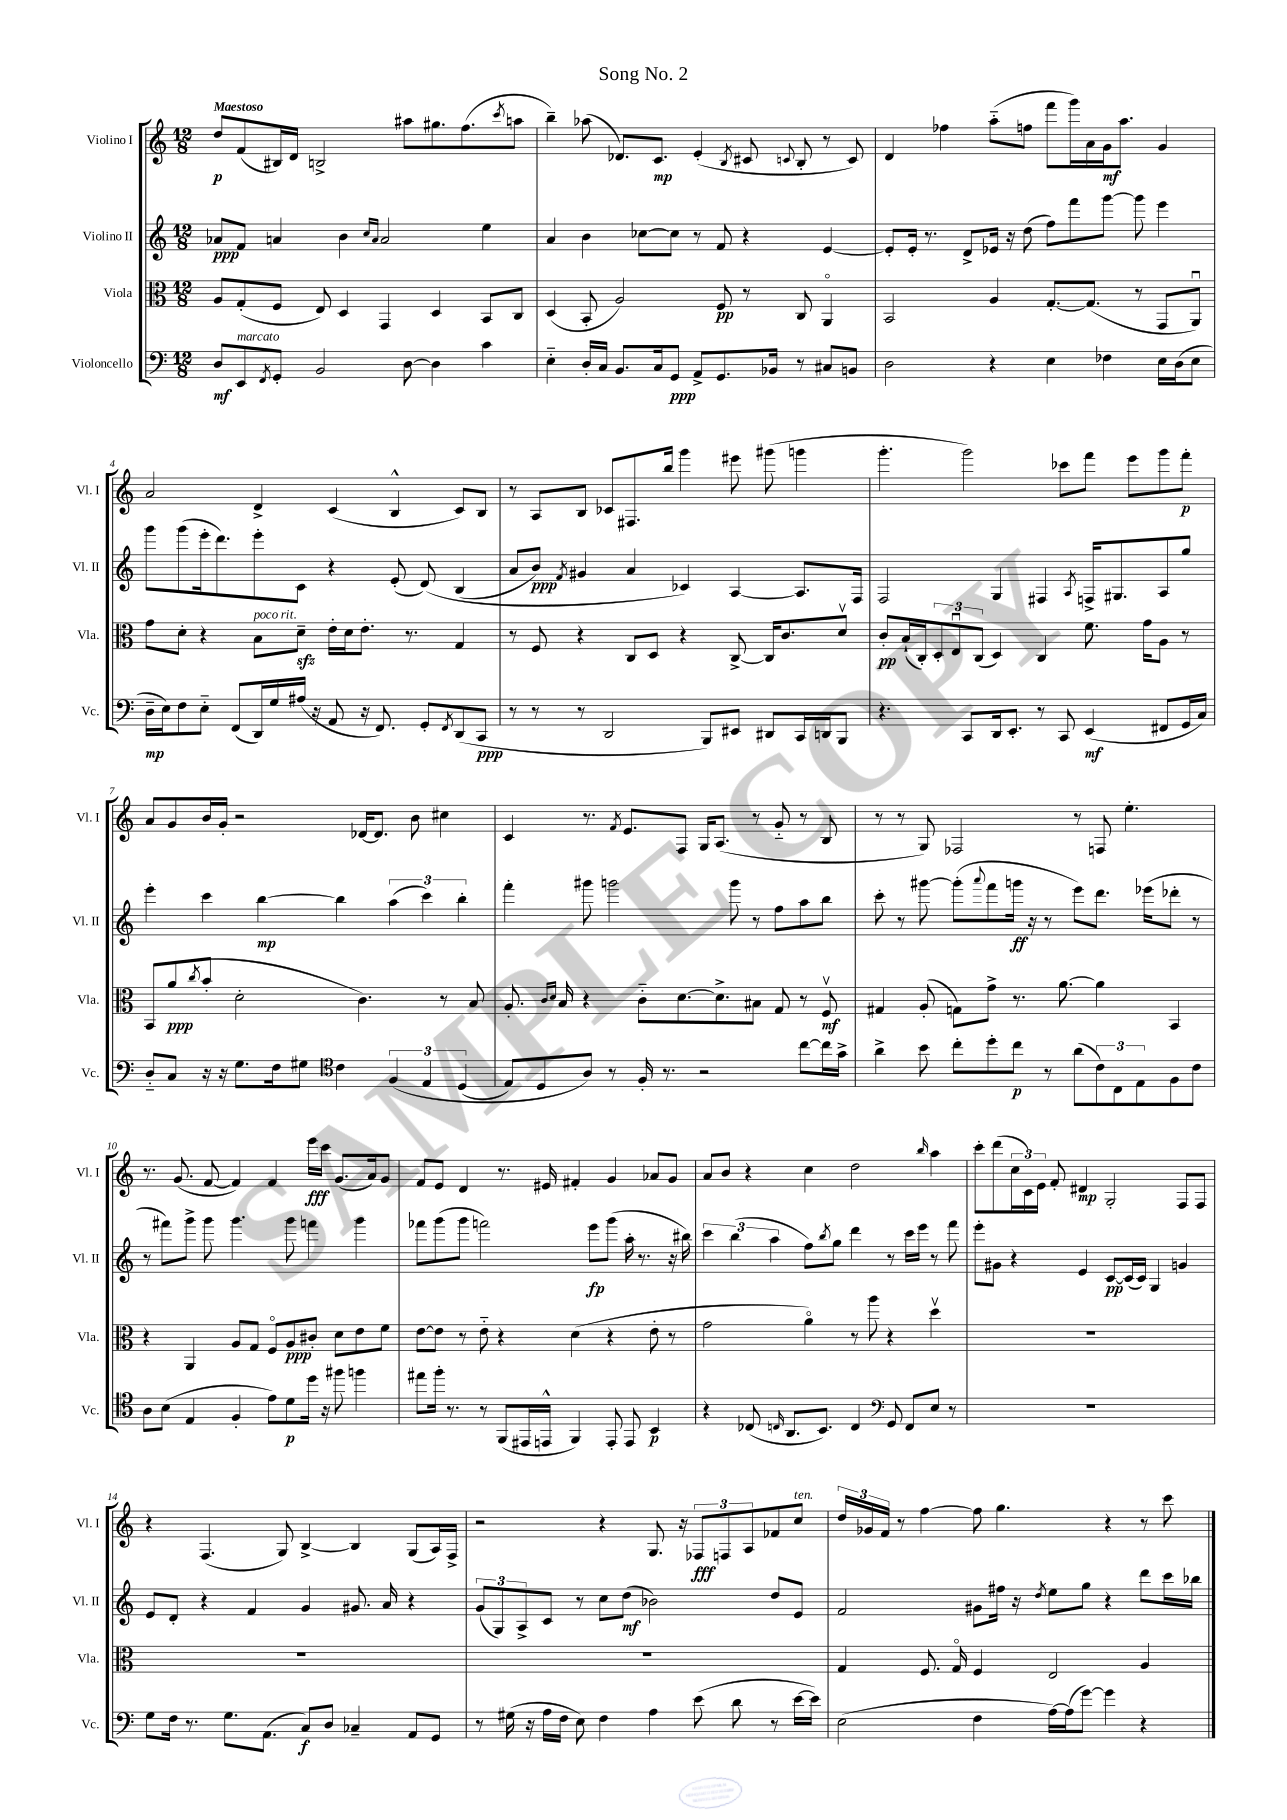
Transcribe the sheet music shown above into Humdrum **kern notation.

**kern	**kern	**kern	**kern
*staff4	*staff3	*staff2	*staff1
*clefF4	*clefC3	*clefG2	*clefG2
*k[]	*k[]	*k[]	*k[]
*M12/8	*M12/8	*M12/8	*M12/8
8D	8A	8a-	8dd
8EE	(8G'	8f	(8f
8qFF	.	.	.
8GG'	8F	4a	16B#)
.	.	.	16d
2BB	8E)	.	2B^
.	4D	4b	.
.	.	16qqcc	.
.	.	16qqa	.
.	4GG	2a	.
[8D	.	.	8aa#
4D]	4D	.	8.gg#
.	.	.	(8.ff
4c	8BB	4ee	.
.	.	.	8qccc
.	8C	.	8aa
=	=	=	=
4E'~	(4D	4a	4bb~)
16D'	8BB'	4b	(8aa-
16C	.	.	.
8.BB	2A)	.	8.d-)
.	.	[8cc-	.
16C	.	.	8.c
8GG	.	8cc-]	.
8AA^	.	8r	(4e'
8.GG	8F	8f	.
.	.	.	8qB
.	8r	4r	8c#
16BB-	.	.	.
.	.	.	8qqc
8r	8C	.	8B'
8C#	4AAo	[4e	8r
8BB	.	.	8c)
=	=	=	=
2D	2BB	8e']	4d
.	.	16e'	.
.	.	8.r	.
.	.	.	4ff-
.	.	8d^	.
4r	4A	16e-	(8aa'~
.	.	16r	.
.	.	(8dd	8ff
4E	[8.G'	8ff)	8fff
.	.	8fff	16ggg)
.	(8.G]	.	16a
4F-	.	[8ggg	16g
.	.	.	8.aa
.	8r	8ggg]	.
16E	8GG	4eee	4g
(16D	.	.	.
8E	8AAu)	.	.
=	=	=	=
16D~	8g	8ggg	2a
16E)	.	.	.
8F	8d'	(8ggg	.
8E'~	4r	16eee'	.
.	.	8.ddd)	.
(8FF	.	.	.
16DD)	8B	8eee'	4d^
16G	.	.	.
(16A#	8d~	8c	.
16r	.	.	.
8AA	16e'	4r	(4c
.	16d	.	.
16r	8.e'	.	.
8.FF)	.	.	.
.	.	(8e'	4B^^
.	8.r	.	.
8GG'	.	&(8d)	.
8qFF	.	.	.
(8DD	4G	(4B	8c)
8CC	.	.	8B
=	=	=	=
8r	8r	8a	8r
8r	8F	8b)	8A
.	.	8qf	.
8r	4r	4g#	8B
2DD	.	.	8c-
.	8C	4a	8.F#
.	8D	.	.
.	.	.	16bb
.	4r	4c-&)	4ggg
8BBB)	.	.	.
8EE#	[8C^	[4A	8eee#
8DD#	16C]	.	(8ggg#
.	8.c	.	.
16CC	.	8.A]	4ggg
16DD	.	.	.
8BBB	8dv	.	.
.	.	16F	.
=	=	=	=
4.r	8c'	2F	4.ggg'
.	(16B`	.	.
.	16C')	.	.
.	12D'	.	.
.	12Eu	.	.
8CC	.	.	2ggg)
.	(12C	.	.
16DD	4D)	4G	.
8.EE'	.	.	.
8r	4C	4F#	.
8CC	.	.	8ccc-
.	.	8qA	.
(4EE	8.f	16F^	8fff
.	.	8.G#	.
.	.	.	8eee
.	16g	.	.
8FF#	8A	8A	8ggg
16GG	8r	8gg	8fff'
16C)	.	.	.
=	=	=	=
8D'~	8BB	4eee'	8a
8C	(8a	.	8g
.	8qcc	.	.
16r	8b'	4ccc	16b
16r	.	.	16g'
8.G	2d'	.	2r
.	.	[4bb	.
16F	.	.	.
8G#	.	.	.
*clefC4	*	*	*
4c	.	4bb]	.
.	4.c)	.	[16d-
.	.	.	8.d-]
&(6F	.	(6aa	.
.	.	.	8b
6E	.	6ccc)	.
.	8r	.	4cc#
(6D	.	6bb'	.
.	8B	.	.
=	=	=	=
8E)	8.A'	4fff'	4c
8D	.	.	.
.	16qqc	.	.
.	16qqd	.	.
.	16B	.	.
8A&)	4r	8ggg#	8.r
8r	.	2ggg	.
.	.	.	8qf
.	.	.	8.e
16F'	8c'~	.	.
8.r	.	.	.
.	[8.d	.	8F
2r	.	.	16G
.	8.d^]	.	(8.A
.	.	8ggg	.
.	8B#	8r	8r
.	8G	8ff	8g'~
[8cc	8r	8aa	8r
16cc]	8Fv	8bb	8B
16g^	.	.	.
=	=	=	=
4a^	4G#	8ccc'	8r
.	.	8r	8r
8b	(8A'	[8ggg#	8G)
8cc'	8G)	(8ggg#']	2F-
.	.	8qqaaa	.
8dd'	8g^	8fff	.
8cc	8.r	16ggg	.
.	.	16r	.
8r	.	8r	.
.	[8.a	.	.
(8a	.	8eee)	8r
12c)	4a]	8.ddd	8F
12C	.	.	.
.	.	.	4.ee'
12E	.	.	.
.	.	(16eee-	.
8F	4BB	8ddd-'	.
8c	.	8r	.
=	=	=	=
8A	4r	8r	8.r
(8B	.	8fff#)	.
.	.	.	(8.g
4E	4AA	8ggg^	.
.	.	8ggg	[8f
4F'	8A	4.ggg	4f])
.	8G	.	.
8e)	8Fo	.	4f
8d	8A	8ggg	.
16dd	8c#'	4fff	16eee
16r	.	.	16ccc
8ff#	8d	.	(8.g
4ff	8e	4ggg	.
.	.	.	16a)
.	8f	.	8g
=	=	=	=
8ee#	[8e	8fff-	8f
16ff'	8e]	(8ggg	8e
8.r	.	.	.
.	8r	8ggg	4d
8r	8e'~	2fff)	.
(8FF	4r	.	8.r
16EE#	.	.	.
16EE^^	.	.	16e#
4FF)	(4d	.	4f#'
.	.	8eee	.
8EE'	4r	(8ggg	4g
8EE	.	16aa'	.
.	.	8.r	.
4BB	8e'	.	8a-
.	8r	16r	8g
.	.	16bb#)	.
=	=	=	=
4r	2g	6ccc	8a
.	.	.	8b
.	.	(6bb	.
(8C-	.	.	4r
.	.	6aa	.
16qqC	.	.	.
8.AA	.	.	.
.	4ao)	8ff)	4cc
8.BB)	.	.	.
.	.	8qbb	.
.	.	8gg	.
4C	8r	4ddd	2dd
.	8aa	.	.
*clefF4	*	*	*
8GG	4r	8r	.
8FF	.	16ccc	.
.	.	16eee	.
.	.	.	16qqbb
8E	4ddv	8r	4aa
8r	.	8fff	.
=	=	=	=
1.r	1.r	8eee'	8ccc'
.	.	8g#	(8ddd
.	.	4r	24cc
.	.	.	24c)
.	.	.	24e
.	.	.	8f'
.	.	4e	4d#
.	.	[8c	2G'
.	.	(16c]	.
.	.	16c)	.
.	.	4G	.
.	.	4g	8F
.	.	.	8F
=	=	=	=
8G	1.r	8e	4r
16F	.	8d'	.
8.r	.	.	.
.	.	4r	(4.F
8.G	.	.	.
.	.	4f	.
(8.AA	.	.	.
.	.	.	8G)
8C)	.	4g	[4B^
8D	.	.	.
4C-~	.	8.g#	4B]
.	.	16a	.
8AA	.	4r	(8G
8GG	.	.	16A)
.	.	.	16F^
=	=	=	=
8r	1.r	(12g	2r
.	.	12G)	.
(16G#	.	.	.
.	.	12A^	.
16r	.	.	.
16A	.	8c	.
16F	.	.	.
8E)	.	8r	.
4F	.	8cc	4r
.	.	(8dd	.
4A	.	2b-)	8.G
.	.	.	16r
(8e	.	.	12F-
.	.	.	12F
8d	.	.	.
.	.	.	12A
8r	.	8dd	8f-
[16e	.	8e	8cc
16e])	.	.	.
=	=	=	=
(2E	4G	2f	24dd
.	.	.	24g-
.	.	.	24f
.	.	.	8r
.	8.F	.	[4ff
.	16Go	.	.
4F	4F	8g#	8ff]
.	.	16ff#	4.gg
.	.	16r	.
.	.	8qdd	.
[16A)	2E	8ee	.
(16A]	.	.	.
[8g)	.	8gg	.
4g]	.	4r	4r
4r	4A	8ddd	8r
.	.	16ccc	8ccc
.	.	16bb-	.
==	==	==	==
*-	*-	*-	*-
